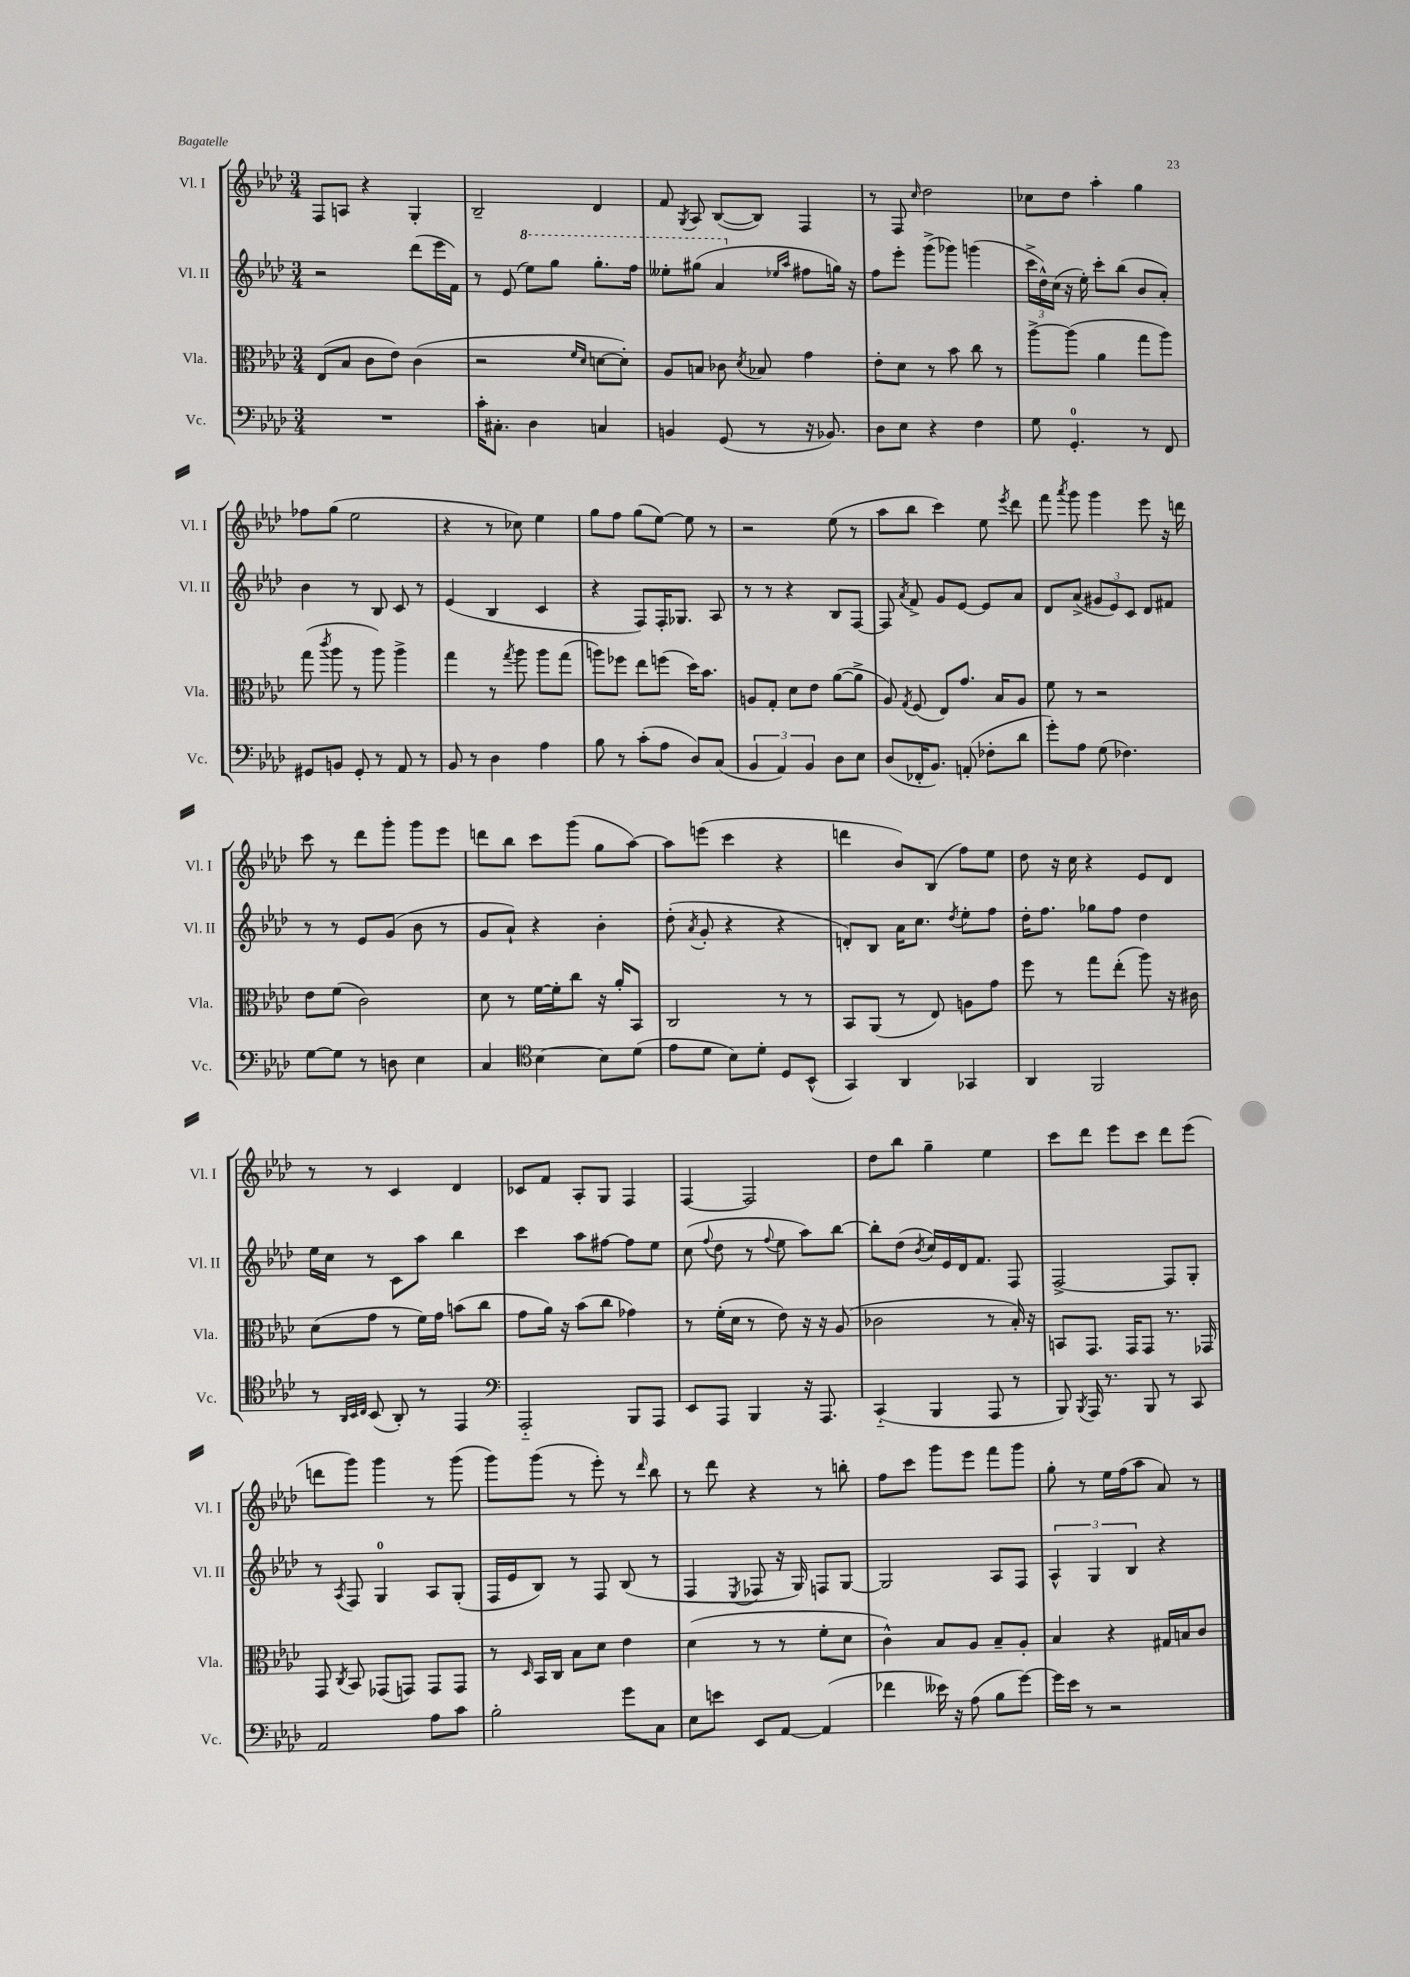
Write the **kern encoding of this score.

**kern	**kern	**kern	**kern
*part4	*part3	*part2	*part1
*staff4	*staff3	*staff2	*staff1
*I"Vc.	*I"Vla.	*I"Vl. II	*I"Vl. I
*I'Vc.	*I'Vla.	*I'Vl. II	*I'Vl. I
*clefF4	*clefC3	*clefG2	*clefG2
*k[b-e-a-d-]	*k[b-e-a-d-]	*k[b-e-a-d-]	*k[b-e-a-d-]
*M3/4	*M3/4	*M3/4	*M3/4
=98	=98	=98	=98
2.r	(8E-/L	2r	8F/L
.	8B-/J	.	8An/J
.	8c\L	.	4r
.	8e-\J)	.	.
.	(4c\	(8ddd-\L	4G'/
.	.	16eee-\L	.
.	.	16f\JJ)	.
=99	=99	=99	=99
16c'\KL	2r	8r	2B-~/
8.C#X'\J	.	.	.
.	.	(8e-/	.
*	*	*8va	*
4D-\	.	8eee-\L)	.
.	.	8ggg\J	.
.	16qqf/LL	.	.
.	16qqd-/JJ	.	.
4Cn/	[8dn\L	8.ggg'\L	4d-/
.	8d'\J])	.	.
.	.	16fff\Jk	.
=100	=100	=100	=100
4BBn/	8A-/L	8eee--X'\L	8f/
.	.	.	8qG/
.	8Bn/J	(8ggg#X\J	8A-/
(8GG/	8c-X\	4aa-/	([8B-/L
.	8qd-/	.	.
8r	8B-X/	.	8B-/J])
*	*	*X8va	*
.	.	16qqee-X/LL	.
.	.	16qqaa-/JJ	.
16r	4g\	8ff#X\L	4F/
8.BB-X/)	.	.	.
.	.	16ggn\Jk)	.
.	.	16r	.
=101	=101	=101	=101
8D-\L	8e-'\L	8ff\L	8r
8E-\J	8d-\J	8eee-'\J	8F/
.	.	.	16qqcc/
4r	8r	(8ggg^\L	2dd-\
.	8b-\	8ggg-X\J)	.
4F\	8cc\	(4gggn\	.
.	8r	.	.
=102	=102	=102	=102
8G\	[8aa-^\L	24ccc^\LL	8cc-X\L
.	.	24dd-^^\)	.
.	.	(24cc\JJ	.
4.GG'/	(8aa-\J]	16r	8dd-\J
.	.	16ee-'\)	.
.	4a-\	8ccc'\L	4aa-'\
.	.	(8bb-\J	.
8r	8gg\L	8b-/L	4gg\
8FF/	8aa-\J)	8a-'/J)	.
!!LO:LB:g=z
=103	=103	=103	=103
8GG#X/L	(8gg\	4b-\	8ff-X\L
.	8qccc/	.	.
8BBn/J	8aa-\	.	(8gg\J
8GG#'/	8r	8r	2ee-\
8r	8aa-\)	8B-/	.
8AA-/	4aa-^\	8c/	.
8r	.	8r	.
=104	=104	=104	=104
8BB-/	4gg\	(4e-/	4r
8r	.	.	.
4D-\	8r	4B-/	8r
.	8qgg/	.	.
.	8aa-\	.	8cc-X\)
4A-\	8aa-\L	4c/	4ee-\
.	(8gg\J	.	.
=105	=105	=105	=105
8B-\	8aan\L)	4r	8gg\L
8r	8ff-X\J	.	8ff\J
(8c'\L	8ee-\L	8F/L)	(8gg\L
8A-\J	(8ffn\J	16F'/K	[8ee-\J)
.	.	8.G-X/J	.
8D-/L)	16dd-\KL)	.	8ee-\]
.	8.b-\J	.	.
(8C/J	.	8A-/	8r
=106	=106	=106	=106
6BB-/	8An/L	8r	2r
.	8G'/J	8r	.
6AA-/)	.	.	.
.	8d-\L	4r	.
6BB-/	.	.	.
.	8e-\J	.	.
8D-\L	([8a-\L	8B-/L	(8ee-\
8E-\J	8a-^\J]	[8F/J	8r
=107	=107	=107	=107
(8D-/L	8A-/)	8F/]	8aa-\L
.	8qG/	8qa-/	.
16FF-X'/K	(8F/	8f^/	8bb-\J
8.BB-/J)	.	.	.
.	8E-/L)	8g/L	4ccc\)
(8AAn'/	8.g/J	[8e-/J	.
8F-X'\L	.	8e-/L]	8ee-\
.	16B-/KL	.	.
.	.	.	8qeee-/
8d-\J	8A-/J	8a-/J	8ddd-\
=108	=108	=108	=108
8g'\L)	8f\	8d-/L	8fff\
.	.	.	8qaaa-/
8A-\J	8r	(8a-^/J	8ggg\
(8G\	2r	12g#X/L	4ggg\
.	.	12e-/)	.
4.F-X\)	.	.	.
.	.	12c/J	.
.	.	8d-/L	8eee-\
.	.	8f#X/J	16r
.	.	.	16dddn\
!!LO:LB:g=z
=109	=109	=109	=109
[8G\L	8e-\L	8r	8ccc\
8G\J]	(8f\J	8r	8r
8r	2c\)	8e-/L	8ddd-\L
8Dn\	.	(8g/J	8ggg'\J
4E-\	.	8b-\	8ggg\L
.	.	8r	8eee-\J
=110	=110	=110	=110
4C/	8d-\	8g/L	8dddn\L
.	8r	8a-`/J)	8bb-\J
*clefC4	*	*	*
[4B-\	[16f\LL	4r	8ccc\L
.	16f'\J]	.	.
.	8cc\J	.	(8ggg\J
8B-\L]	16r	4b-'\	8gg\L
.	16a-'/KL	.	.
(8d-\J	8BB-/J	.	[8aa-\J)
=111	=111	=111	=111
8e-\L	2C/	(8dd-'\	8aa-\L]
.	.	8qa-/	.
8d-\J	.	8g'/	(8eeen\J
8B-\L)	.	4r	4ccc\
8d-'\J	.	.	.
8D-/L	8r	4r	4r
(8BB-^^/J	8r	.	.
=112	=112	=112	=112
4GG/)	8BB-/L	8dn'/L)	4dddn\
.	(8AA-/J	8B-/J	.
4AA-/	8r	16a-\KL	8b-/L)
.	.	8.cc\J	.
.	8E-/)	.	(8B-/J
.	.	8qdd-/	.
4GG-X/	8An\L	8ee-'\L	8ff\L)
.	8g\J	8ff\J	8ee-\J
=113	=113	=113	=113
4AA-/	8ff\	16dd-'\KL	8dd-\
.	.	8.ff\J	.
.	8r	.	16r
.	.	.	16cc\
2FF/	8gg\L	8gg-X\L	4r
.	(8ee-'\J	8ff\J	.
.	8aa-\)	4dd-\	8e-/L
.	16r	.	8d-/J
.	16c#X\	.	.
!!LO:LB:g=z
=114	=114	=114	=114
8r	(8d-\L	16ee-\LL	8r
.	.	16cc\JJ	.
32qqAA-/LLL	.	.	.
32qqBB-/	.	.	.
32qqC/JJJ	.	.	.
(8BB-/	8g\J	8r	8r
8AA-'/)	8r	8c\L	4c/
8r	16f\LL)	8aa-\J	.
.	16g\JJ	.	.
4EE-/	(8bn\L	4bb-\	4d-/
.	8cc\J	.	.
=115	=115	=115	=115
*clefF4	*	*	*
2AAA-/	8g\L	4ccc\	8c-X/L
.	16a-\Jk)	.	8f/J
.	16r	.	.
.	(8b-\L	8aa-\L	8A-'/L
.	8cc\J	[8ff#X\J	8G/J
8BBB-/L	4g-X\)	8ff#\L]	4F/
8AAA-/J	.	8ee-\J	.
=116	=116	=116	=116
8EE-/L	8r	(8cc\	[4F/
.	.	8qqff/	.
8AAA-/J	(16f'\LL	8dd-\	.
.	16d-\JJ	.	.
4BBB-/	8r	8r	2F/]
.	.	8qqff/	.
.	8e-\)	8ee-\	.
16r	16r	8aa-\L)	.
8.AAA-/	16r	.	.
.	(8A-/	[8bb-\J	.
=117	=117	=117	=117
(4CC/	2c-X\	8bb-'\L]	8dd-\L
.	.	(8dd-\J	8bb-\J
.	.	8qb-/	.
4BBB-/	.	16cc/LL)	4gg~\
.	.	16e-/	.
.	.	16d-/J	.
.	.	8.f/J	.
8AAA-/	8r	.	4ee-\
8r	16B-'/)	8F/	.
.	16r	.	.
=118	=118	=118	=118
8BBB-/)	8BBn/L	[2F^/	8ccc\L
8qBBB-/	.	.	.
16AAA-/	8.GG/J	.	8ddd-\J
8.r	.	.	.
.	.	.	8eee-\L
.	16GG/KL	.	.
8BBB-/	8GG/J	.	8ccc\J
8r	8.r	8F/L]	8ddd-\L
8CC/	.	8G'/J	(8eee-\J
.	16GG-X/	.	.
!!LO:LB:g=z
=119	=119	=119	=119
2AA-/	8GG/	8r	8dddn\L
.	8qC/	8qA-/	.
.	8BB-/	8F/	8ggg\J)
.	(8GG-X/L	4G/	4ggg\
.	8GGn/J)	.	.
8A-\L	8GG/L	8A-/L	8r
8c\J	8GG/J	(8G'/J	(8ggg\
=120	=120	=120	=120
2B-'\	8r	16F/LL	8ggg\L)
.	.	16e-/J	.
.	16qqD-/	.	.
.	16BB-/LL	8B-/J)	(8ggg\J
.	16C/JJ	.	.
.	8B-\L	8r	8r
.	8d-\J	8F/	8eee-'\)
8g\L	4e-\	(8B-/	8r
.	.	.	16qqddd-/
8C\J	.	8r	8bb-\
=121	=121	=121	=121
8E-\L	(4d-\	4F/	8r
8en\J	.	.	8ddd-\
.	.	8qE-/	.
8EE-/L	8r	8F-X/	4r
[8AA-/J	8r	16r	.
.	.	16G/)	.
(4AA-/]	8f'\L	8Fn/L	8r
.	8d-\J	[8G/J	8bbn'\
=122	=122	=122	=122
4f-X\	4c^^\)	2G/]	8ff\L
.	.	.	8ccc\J
16e--X\)	8B-/L	.	8ggg\L
16r	.	.	.
(8A-\	8A-/J	.	8eee-\J
8B-\L	8B-~/L	8A-/L	8fff\L
[8g\J)	8A-'/J	8F/J	8ggg\J
=123	=123	=123	=123
16g\LL]	4B-/	6A-^^/	8gg'\
16e-\JJ	.	.	.
8r	.	.	8r
.	.	6G/	.
2r	4r	.	16ee-\LL
.	.	.	(16ff\J
.	.	6B-/	.
.	.	.	8aa-\J
.	16G#X/LL	4r	8a-/)
.	16Bn/J	.	.
.	8c/J	.	8r
==	==	==	==
*-	*-	*-	*-
